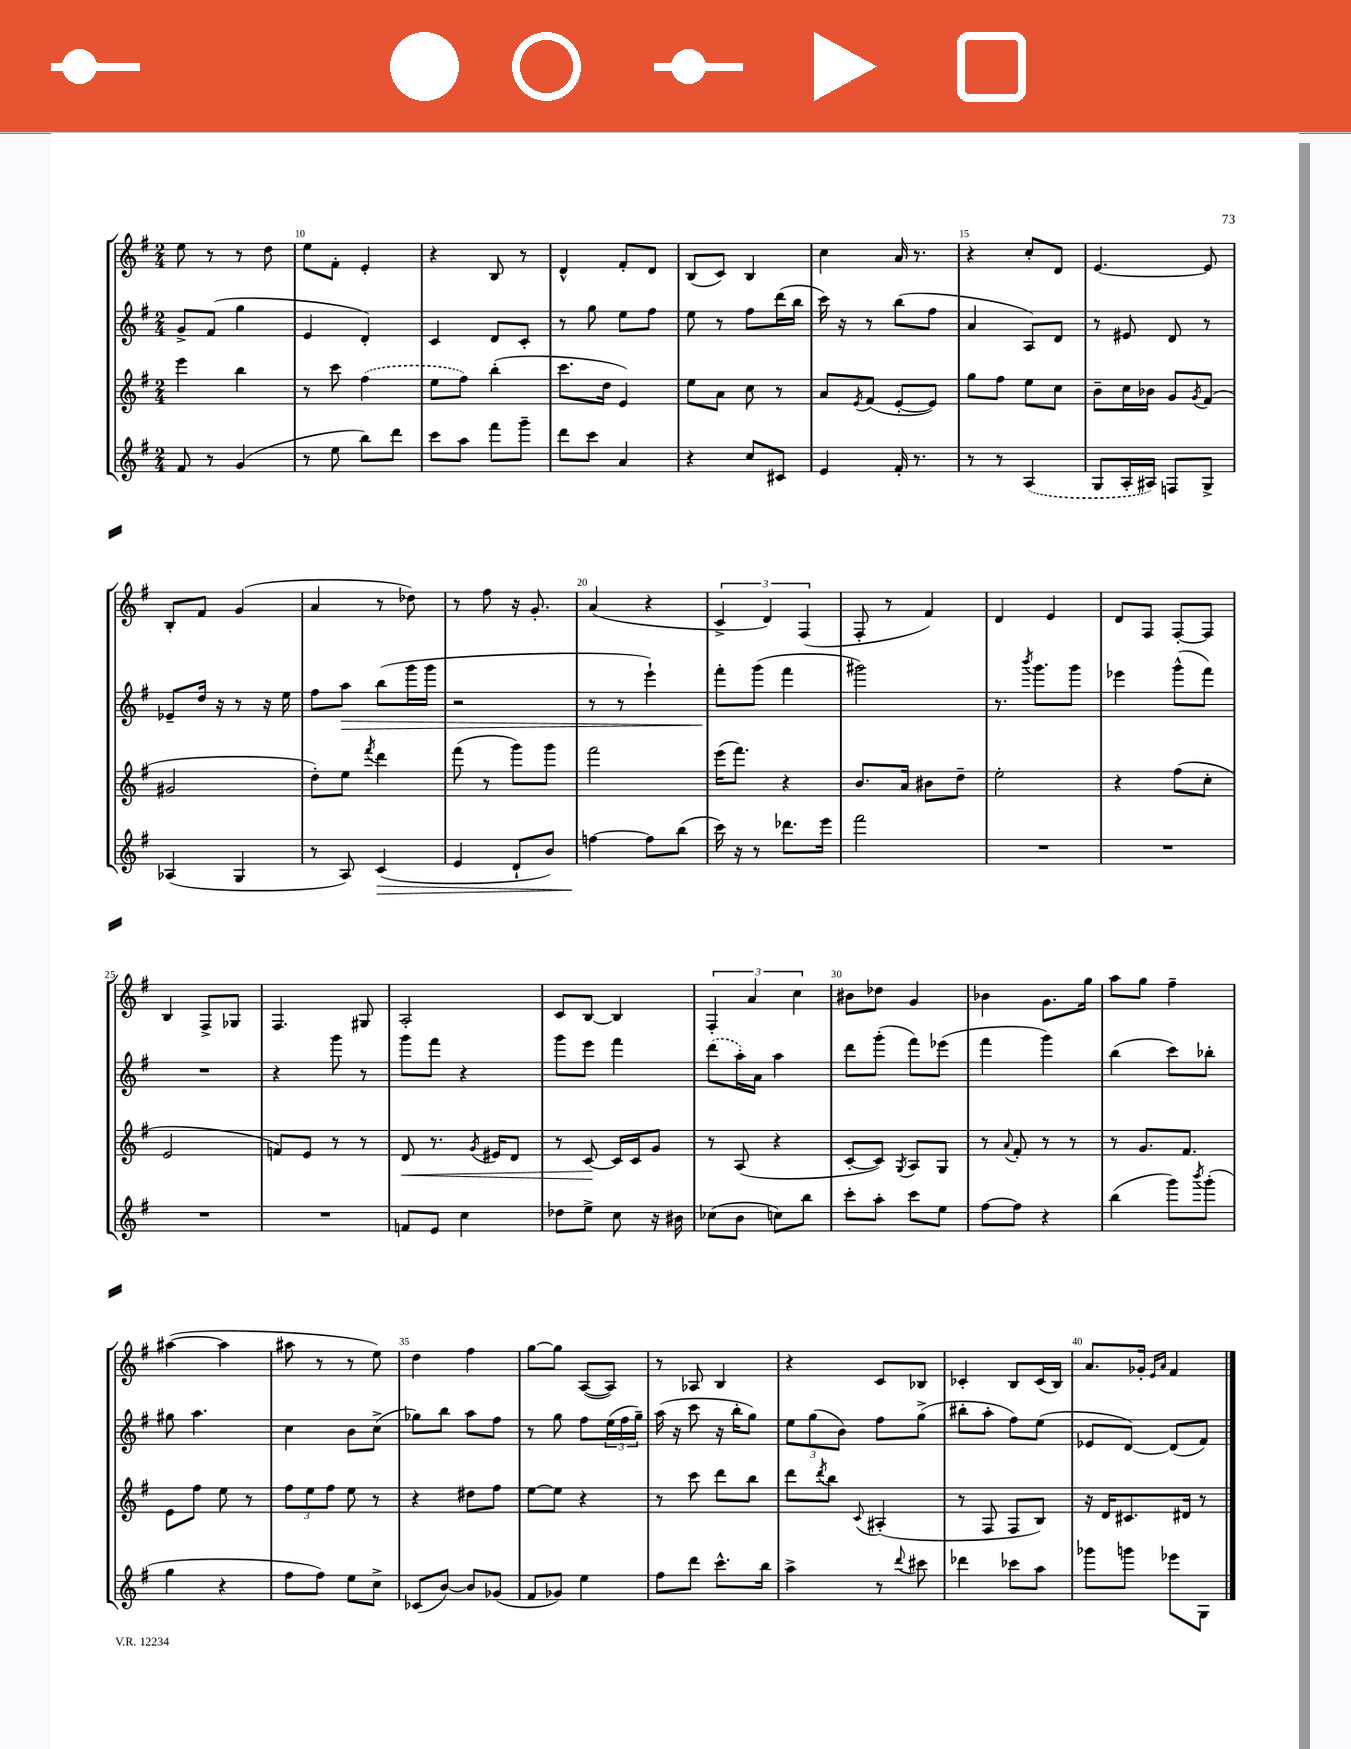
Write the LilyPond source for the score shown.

<<
\new StaffGroup <<
\new Staff = "s0" {
    \clef treble \key g \major \numericTimeSignature \time 2/4
    e''8 r8 r8 d''8 |
    e''8 fis'8-. e'4-. |
    r4 b8 r8 |
    d'4-^ fis'8-. d'8 |
    b8( c'8) b4 |
    c''4 a'16 r8. |
    r4 c''8-. d'8 |
    e'4.~ e'8 |
    b8-. fis'8 g'4( |
    a'4 r8 des''8) |
    r8 fis''8 r16 g'8.-. |
    a'4( r4 |
    \tuplet 3/2 { c'4-> d'4) fis4( } |
    fis8-. r8 fis'4) |
    d'4 e'4 |
    d'8 fis8 fis8~-. fis8 |
    b4 fis8-> ges8 |
    fis4. gis8 |
    a2-. |
    c'8 b8~ b4 |
    \tuplet 3/2 { fis4-. a'4 c''4 } |
    bis'8 des''8 g'4 |
    bes'4 g'8. g''16 |
    a''8 g''8 fis''4-- |
    ais''4~( ais''4 |
    ais''8 r8 r8 e''8) |
    d''4 fis''4 |
    g''8~ g''8 a8~( a8) |
    r8 aes8 b4 |
    r4 c'8 bes8 |
    ces'4-. b8 ces'16( b16) |
    a'8. ges'16-. \grace { e'16 a'16 } fis'4 \bar "|." |
}
\new Staff = "s1" {
    \clef treble \key g \major \numericTimeSignature \time 2/4
    g'8-> fis'8( g''4 |
    e'4 d'4-.) |
    c'4 d'8 c'8-. |
    r8 g''8 e''8 fis''8 |
    e''8 r8 fis''8 d'''16( b''16 |
    c'''16) r16 r8 b''8( fis''8 |
    a'4 a8) d'8 |
    r8 eis'8 d'8 r8 |
    ees'8-- d''16 r16 r8 r16 e''16 |
    fis''8 a''8\> b''8( g'''16 g'''16 |
    r2 |
    r8 r8 e'''4-!) |
    fis'''8-.\! g'''8( fis'''4 |
    gis'''2) |
    r8. \acciaccatura { b'''8 } g'''8. g'''8 |
    ees'''4 g'''8-^( fis'''8) |
    R2 |
    r4 g'''8 r8 |
    g'''8 fis'''8 r4 |
    g'''8 e'''8 fis'''4 |
    \once \slurDashed d'''8( a''16-.) a'16 a''4 |
    d'''8 g'''8-.( fis'''8) ees'''8( |
    fis'''4 g'''4) |
    b''4( c'''8) bes''8-. |
    gis''8 a''4. |
    c''4 b'8 c''8->( |
    ges''8) b''8 a''8 fis''8 |
    r8 g''8 fis''8 \tuplet 3/2 { e''16( fis''16 g''16--) } |
    a''16( r16 c'''8 r16 b''16-. g''8) |
    \tuplet 3/2 { e''8 g''8( b'8) } fis''8 g''8->( |
    bis''8-. a''8-. fis''8) e''8( |
    ees'8 d'8~) d'8( fis'8) \bar "|." |
}
\new Staff = "s2" {
    \clef treble \key g \major \numericTimeSignature \time 2/4
    e'''4 b''4 |
    r8 c'''8 \once \slurDashed fis''4( |
    e''8 fis''8) b''4-.( |
    c'''8. d''16 e'4) |
    e''8 a'8 c''8 r8 |
    a'8 \acciaccatura { e'8 } fis'8( e'8~-. e'8) |
    g''8 fis''8 e''8 c''8 |
    b'8-- c''16 bes'16 g'8 \acciaccatura { g'8 } fis'8( |
    gis'2 |
    d''8-.) e''8 \acciaccatura { fis'''8 } d'''4 |
    fis'''8( r8 g'''8) g'''8 |
    fis'''2 |
    e'''16( fis'''8.) r4 |
    b'8. a'16 bis'8 d''8-- |
    e''2-. |
    r4 fis''8( c''8-. |
    e'2 |
    f'8) e'8 r8 r8 |
    d'8\< r8. \acciaccatura { g'8 } eis'16 d'8 |
    r8 c'8~\! c'16 c'16 g'8 |
    r8 a8( r4 |
    c'8~-. c'8) \acciaccatura { g8 } a8 g8 |
    r8 \appoggiatura { a'8 } fis'8-. r8 r8 |
    r8 g'8. fis'8. |
    e'8 fis''8 e''8 r8 |
    \tuplet 3/2 { fis''8 e''8 fis''8 } e''8 r8 |
    r4 dis''8 fis''8 |
    e''8~ e''8 r4 |
    r8 c'''8 d'''8 b''8 |
    d'''8 \acciaccatura { d'''8 } b''8 \appoggiatura { c'8 } ais4-.( |
    r8 fis8 fis8 b8) |
    r16 d'16 cis'8. dis'16 r8 \bar "|." |
}
\new Staff = "s3" {
    \clef treble \key g \major \numericTimeSignature \time 2/4
    fis'8 r8 g'4( |
    r8 e''8 b''8) d'''8 |
    c'''8 a''8 fis'''8 g'''8-- |
    d'''8 c'''8 a'4 |
    r4 c''8 cis'8 |
    e'4 fis'16-. r8. |
    r8 r8 \once \slurDashed a4( |
    g8 a16-. ais16) f8 g8-> |
    aes4( g4 |
    r8 a8) c'4\>( |
    e'4 d'8-! b'8) |
    f''4~\! f''8 b''8( |
    c'''16) r16 r8 des'''8. e'''16 |
    fis'''2 |
    R2 |
    R2 |
    R2 |
    R2 |
    f'8 e'8 c''4 |
    des''8 e''8-> c''8 r16 bis'16 |
    ces''8( b'8 c''8) b''8 |
    c'''8-. a''8-. c'''8 e''8 |
    fis''8~ fis''8 r4 |
    b''4( g'''8) \acciaccatura { b'''8 } g'''8-.( |
    g''4 r4 |
    fis''8 fis''8) e''8 c''8-> |
    ces'8( b'8~) b'8 ges'8( |
    fis'8 ges'8) e''4 |
    fis''8 d'''8 c'''8.-^ b''16 |
    a''4-> r8 \appoggiatura { d'''8 } cis'''8 |
    des'''4 ces'''8 a''8 |
    ges'''8 g'''8 ees'''8 g8 \bar "|." |
}
>>
>>
\layout { \context { \Score currentBarNumber = #9 \override BarNumber.break-visibility = ##(#f #t #t) barNumberVisibility = #(every-nth-bar-number-visible 5) } }
